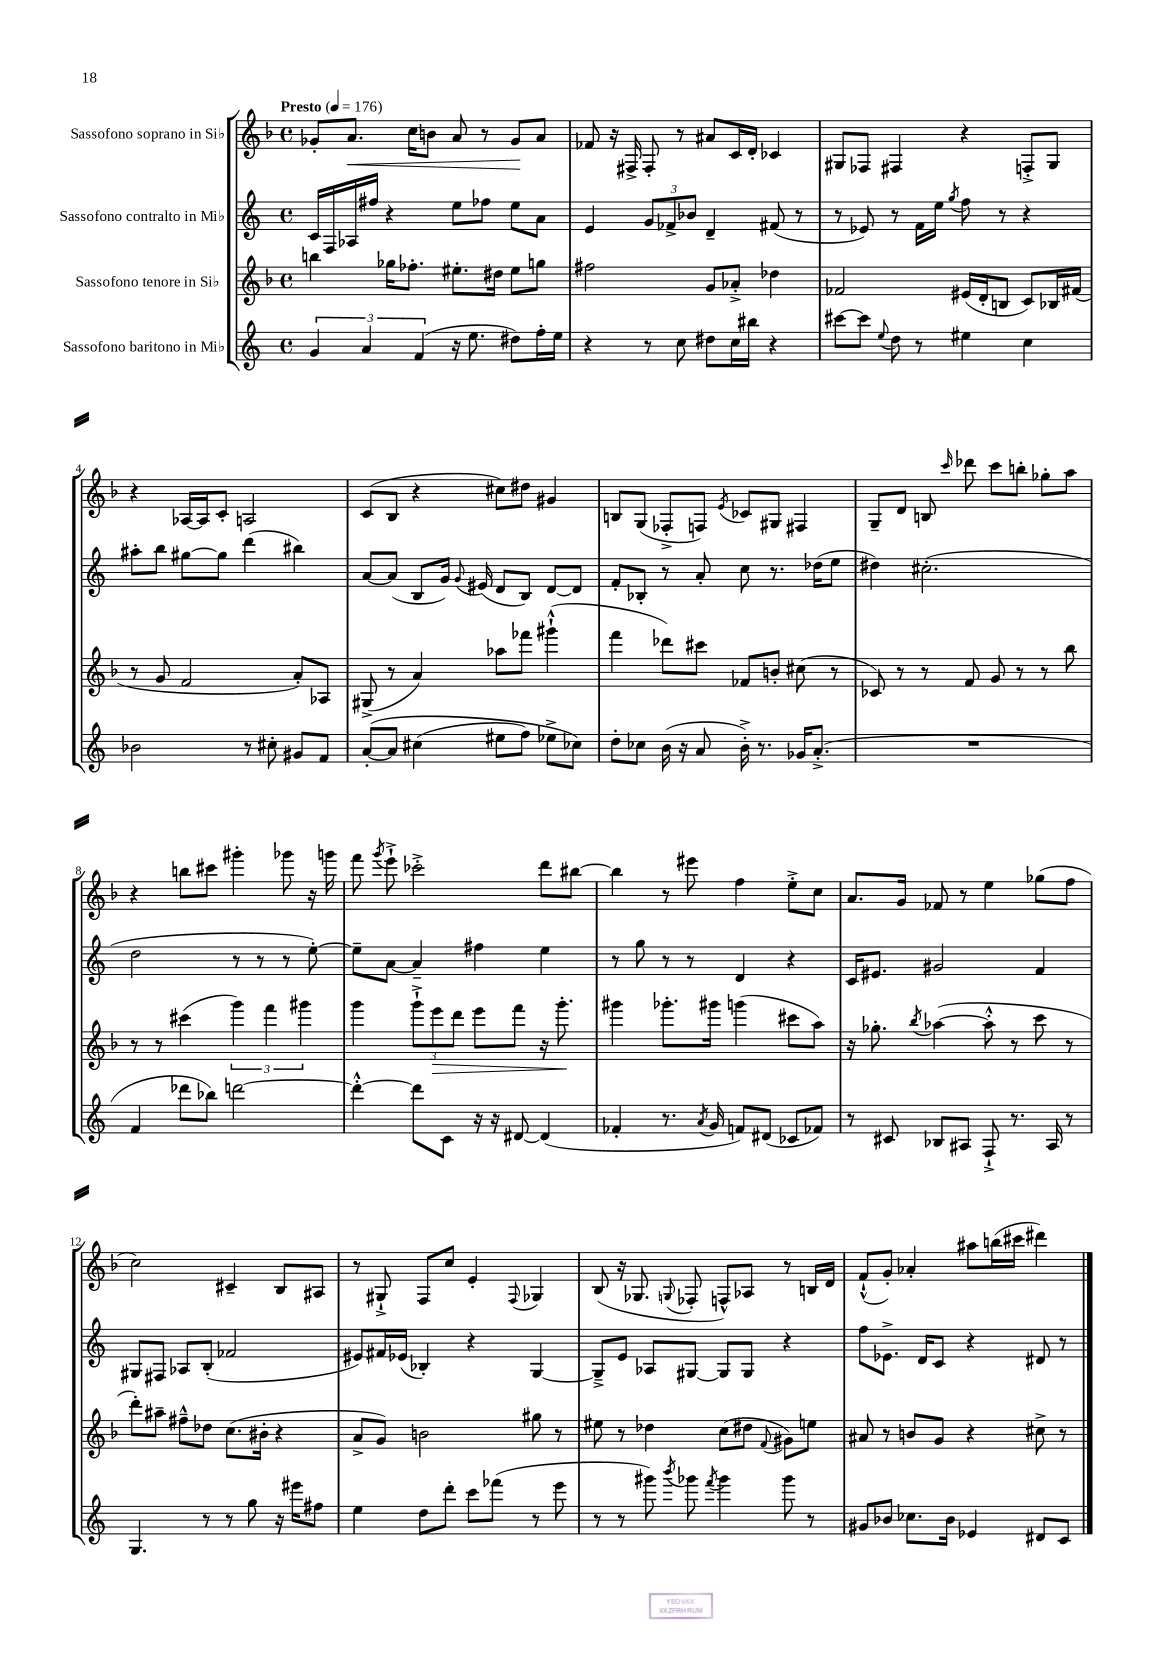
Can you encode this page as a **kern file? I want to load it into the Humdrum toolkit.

**kern	**kern	**kern	**kern
*staff4	*staff3	*staff2	*staff1
*clefG2	*clefG2	*clefG2	*clefG2
*k[]	*k[b-]	*k[]	*k[b-]
*M4/4	*M4/4	*M4/4	*M4/4
*met(c)	*met(c)	*met(c)	*met(c)
*MM176	*MM176	*MM176	*MM176
6g	4bb	16c	8g-'
.	.	16F	.
.	.	16A-	8.a
6a	.	.	.
.	.	16ff#	.
.	16gg-	4r	.
.	8.ff-'	.	16cc
(6f	.	.	.
.	.	.	8b
16r	8.ee#'	8ee	8a
8.ee	.	.	.
.	.	8ff-	8r
.	16dd#	.	.
8dd#)	8ee#	8ee	8g-
16ff'	8gg	8a	8a
16ee	.	.	.
=	=	=	=
4r	2ff#	4e	8f-
.	.	.	16r
.	.	.	16F#^
8r	.	12g	8F#'
.	.	12f-^	.
8cc	.	.	8r
.	.	12b-	.
8dd#	8g	4d~	8a#
16cc	8a-'^	.	16c
16bb#	.	.	16d'
4r	4dd-	(8f#	4c-
.	.	8r	.
=	=	=	=
[8ccc#	2f-	8r	8G#
8ccc#]	.	8e-)	8F-
8qqee	.	.	.
8dd	.	8r	4F#
8r	.	16f	.
.	.	16ee	.
.	.	8qgg	.
4ee#	(16e#	8ff	4r
.	16d'	.	.
.	8B	8r	.
4cc	8c)	4r	8F'^
.	16B-	.	8G#
.	(16f#	.	.
=	=	=	=
2b-	8r	8aa#'	4r
.	8g	8bb	.
.	2f	[8gg#	[16A-
.	.	.	16A-]
.	.	8gg#]	8c'
8r	.	(4ddd	2A
8cc#'	.	.	.
8g#	8a')	4bb#)	.
8f	8A-	.	.
=	=	=	=
&([8a'	(8G#^	[8a	(8c
8a]	8r	(8a]	8B-
(4cc#	4a)	8B	4r
.	.	16g)	.
.	.	8qqg	.
.	.	(16e#	.
8ee#	8aa-	8d	8cc#)
8ff)	8fff-	8B)	8dd#
8ee-^	(4ggg#`^^	[8d	4g#
8cc-&)	.	8d]	.
=	=	=	=
8dd'	4fff	8f'	8B
8cc-	.	8B-'	(8G
(16b	8ddd-)	8r	8F-'^
16r	.	.	.
8a	8ccc#	8a'	8F)
.	.	.	8qe
16b'^)	8f-	8cc	8c-
8.r	.	.	.
.	8b'	8.r	8G#
16g-	(8cc#	.	4F#
(8.a'^	.	(16dd-	.
.	8r	8ee	.
=	=	=	=
1r	8c-)	4dd#)	8G~
.	8r	.	8d
.	8r	(2.cc#'	8B
.	.	.	16qqccc
.	8f	.	8ddd-
.	8g	.	8ccc
.	8r	.	8bb'
.	8r	.	8gg-'
.	8bb-	.	8aa
=	=	=	=
4f	8r	2dd	4r
.	8r	.	.
8ddd-	(4ccc#	.	8bb
8bb-)	.	.	8ccc#
[2ddd	6ggg)	8r	4ggg#'
.	.	8r	.
.	6fff	.	.
.	.	8r	8ggg-
.	6ggg#	.	.
.	.	[8ee')	16r
.	.	.	16ggg
=	=	=	=
4ddd'^^_	4ggg	8ee~]	8fff
.	.	.	8qggg
.	.	[8a	8eee`^
8ddd]	12ggg`^	4a~]	2ccc-'^
.	12eee	.	.
8c	.	.	.
.	12ddd	.	.
16r	8eee	4ff#	.
16r	.	.	.
[8d#	8fff	.	.
(4d#]	16r	4ee	8ddd
.	8.ggg'	.	.
.	.	.	[8bb#
=	=	=	=
4f-'	4ggg#	8r	4bb#]
.	.	8gg	.
8.r	8.ggg-'	8r	8r
.	.	8r	8eee#
8qa	.	.	.
16g	16ggg#	.	.
8f)	(4ggg	4d	4ff
(8d#	.	.	.
8c-	8ccc#	4r	8ee'^
8f-)	8aa)	.	8cc
=	=	=	=
8r	16r	16c	8.a
.	8.gg-'	8.e#	.
8c#	.	.	.
.	.	.	16g
.	8qbb-	.	.
8B-	([4aa-	2g#	8f-
8A#	.	.	8r
8F`^	8aa-'^^]	.	4ee
8.r	8r	.	.
.	8ccc	4f	(8gg-
16A#	.	.	.
8r	8r	.	8ff
=	=	=	=
4.G	8ddd')	8G#	2cc)
.	8aa#~	8F#	.
.	8ff#~^^	8A-	.
8r	8dd-	(8B'	.
8r	(8.cc	2f-	4c#~
8gg	.	.	.
.	16b#'	.	.
16r	4r	.	8B-
16eee#	.	.	.
8ff#	.	.	8A#
=	=	=	=
4ee	8a^	8e#)	8r
.	8g)	16f#	8G#`^
.	.	(16e-	.
8dd	2b	4B-')	8F
8ddd'	.	.	8cc
8ccc	.	4r	4e'
(8fff-	.	.	.
.	.	.	8qqF
8r	8gg#	[4G	4G-
8eee	8r	.	.
=	=	=	=
8r	8ee#	8G~^]	(8B-
8r	8r	8e	16r
.	.	.	8.G-
8ggg#)	4dd-	8A-	.
8qbbb	.	.	8qqG
8ggg-	.	[8G#	8F-'
8qfff	.	.	.
4ggg-	(8cc	8G#]	8F^^)
.	8dd#	8G#	8A-
.	8qqf	.	.
8ggg-	8g#)	4r	8r
8r	8ee	.	16B
.	.	.	16d
=	=	=	=
8g#	8a#	8ff	(8f`^^
8b-	8r	8.e-^	8g')
8.cc-	8b	.	4a-'
.	.	16d	.
.	8g	8c	.
16b-	.	.	.
4e-	4r	4r	8aa#
.	.	.	(16bb
.	.	.	16ccc#
8d#	8cc#^	8d#	4ddd#)
8c	8r	8r	.
==	==	==	==
*-	*-	*-	*-
